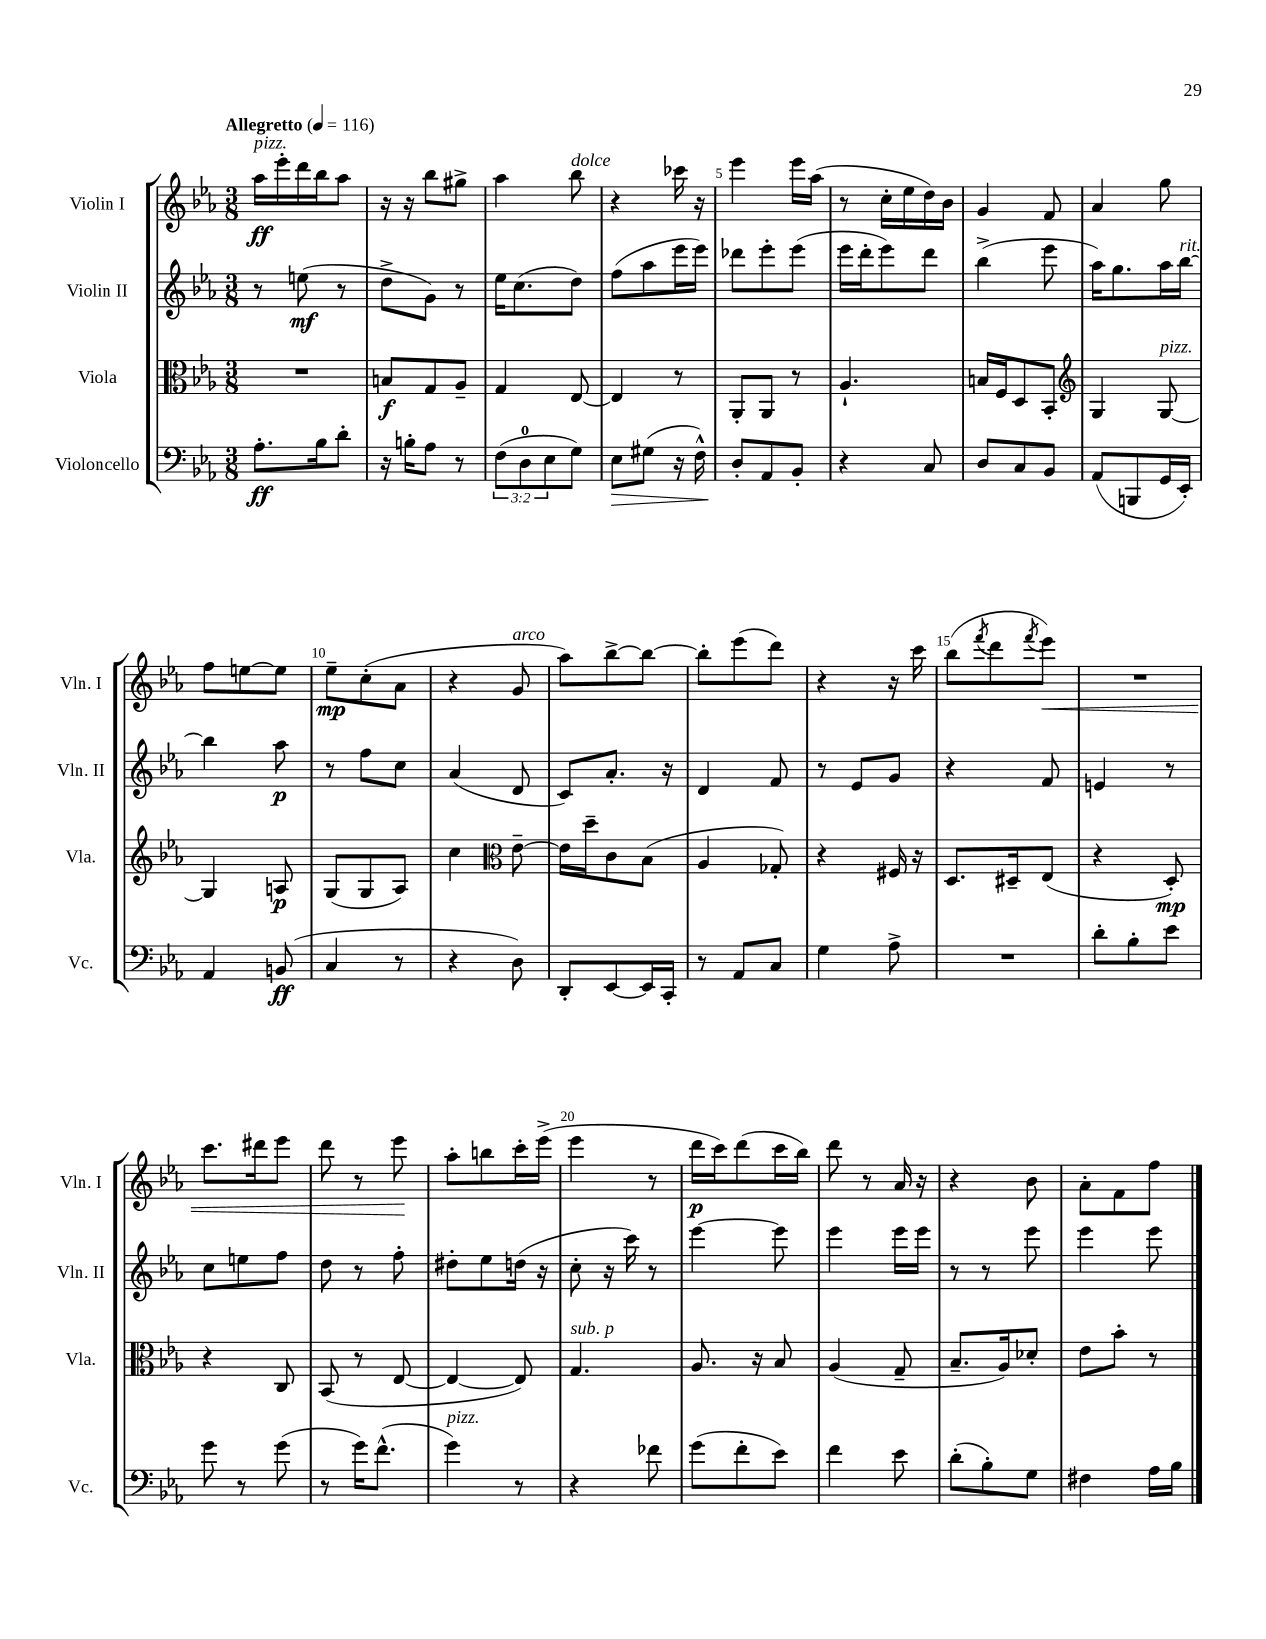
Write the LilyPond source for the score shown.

<<
\new StaffGroup <<
\new Staff = "s0" \with { instrumentName = "Violin I" shortInstrumentName = "Vln. I" } {
    \clef treble \key ees \major \numericTimeSignature \time 3/8 \tempo "Allegretto" 4 = 116
    aes''16\ff^\markup { \italic "pizz." } ees'''16-. d'''16 bes''16 aes''8 |
    r16 r16 bes''8 gis''8-> |
    aes''4 bes''8^\markup { \italic "dolce" } |
    r4 ces'''16 r16 |
    ees'''4 ees'''16 aes''16( |
    r8 c''16-. ees''16 d''16) bes'16 |
    g'4 f'8 |
    aes'4 g''8 |
    f''8 e''8~ e''8 |
    ees''8--\mp c''8-.( aes'8 |
    r4 g'8^\markup { \italic "arco" } |
    aes''8) bes''8~-> bes''8~ |
    bes''8-. ees'''8( d'''8) |
    r4 r16 c'''16 |
    bes''8( \acciaccatura { f'''8 } d'''8 \acciaccatura { f'''8 } ees'''8\<) |
    R4. |
    c'''8. dis'''16 ees'''8 |
    d'''8 r8 ees'''8\! |
    aes''8-. b''8 c'''16-. ees'''16->( |
    ees'''4 r8 |
    d'''16\p c'''16) d'''8( c'''16 bes''16) |
    d'''8 r8 aes'16 r16 |
    r4 bes'8 |
    aes'8-. f'8 f''8 \bar "|." |
}
\new Staff = "s1" \with { instrumentName = "Violin II" shortInstrumentName = "Vln. II" } {
    \clef treble \key ees \major \numericTimeSignature \time 3/8
    r8 e''8\mf( r8 |
    d''8-> g'8) r8 |
    ees''16 c''8.( d''8) |
    f''8( aes''8 ees'''16 ees'''16) |
    des'''8 ees'''8-. ees'''8( |
    ees'''16 d'''16-. ees'''8) d'''8 |
    bes''4->( ees'''8 |
    aes''16) g''8. aes''16 bes''16~^\markup { \italic "rit." } |
    bes''4 aes''8\p |
    r8 f''8 c''8 |
    aes'4( d'8 |
    c'8) aes'8.-. r16 |
    d'4 f'8 |
    r8 ees'8 g'8 |
    r4 f'8 |
    e'4 r8 |
    c''8 e''8 f''8 |
    d''8 r8 f''8-. |
    dis''8-. ees''8 d''16( r16 |
    c''8-. r16 c'''16) r8 |
    ees'''4~ ees'''8 |
    ees'''4 ees'''16 ees'''16 |
    r8 r8 ees'''8 |
    ees'''4 ees'''8 \bar "|." |
}
\new Staff = "s2" \with { instrumentName = "Viola" shortInstrumentName = "Vla." } {
    \clef alto \key ees \major \numericTimeSignature \time 3/8
    R4. |
    b8\f g8 aes8-- |
    g4 ees8~ |
    ees4 r8 |
    aes,8-. aes,8 r8 |
    aes4.-! |
    b16 f16 d8 bes,8-. |
    \clef treble g4 g8~^\markup { \italic "pizz." } |
    g4 a8\p |
    g8( g8 aes8) |
    c''4 \clef alto ees'8~-- |
    ees'16 d''16-- c'8 bes8( |
    aes4 ges8-.) |
    r4 fis16 r16 |
    d8. dis16-- ees8( |
    r4 d8-.\mp) |
    r4 c8 |
    bes,8( r8 ees8~ |
    ees4~ ees8) |
    g4.^\markup { \italic "sub. p" } |
    aes8. r16 bes8 |
    aes4( g8-- |
    bes8.-- aes16) des'8-. |
    ees'8 bes'8-. r8 \bar "|." |
}
\new Staff = "s3" \with { instrumentName = "Violoncello" shortInstrumentName = "Vc." } {
    \clef bass \key ees \major \numericTimeSignature \time 3/8 \override Staff.TupletNumber.text = #tuplet-number::calc-fraction-text
    aes8.-.\ff bes16 d'8-. |
    r16 b16-. aes8 r8 |
    \tuplet 3/2 { f8( d8-0 ees8 } g8) |
    ees8\> gis8( r16 f16-^) |
    d8-.\! aes,8 bes,8-. |
    r4 c8 |
    d8 c8 bes,8 |
    aes,8( b,,8 g,16 ees,16-.) |
    aes,4 b,8\ff( |
    c4 r8 |
    r4 d8) |
    d,8-. ees,8~ ees,16 c,16-. |
    r8 aes,8 c8 |
    g4 aes8-> |
    R4. |
    d'8-. bes8-. ees'8 |
    g'8 r8 g'8( |
    r8 g'16) f'8.-^( |
    g'4^\markup { \italic "pizz." }) r8 |
    r4 fes'8 |
    g'8( f'8-. ees'8) |
    f'4 ees'8 |
    d'8-.( bes8-.) g8 |
    fis4 aes16 bes16 \bar "|." |
}
>>
>>
\layout { \context { \Score \override BarNumber.break-visibility = ##(#f #t #t) barNumberVisibility = #(every-nth-bar-number-visible 5) } }
